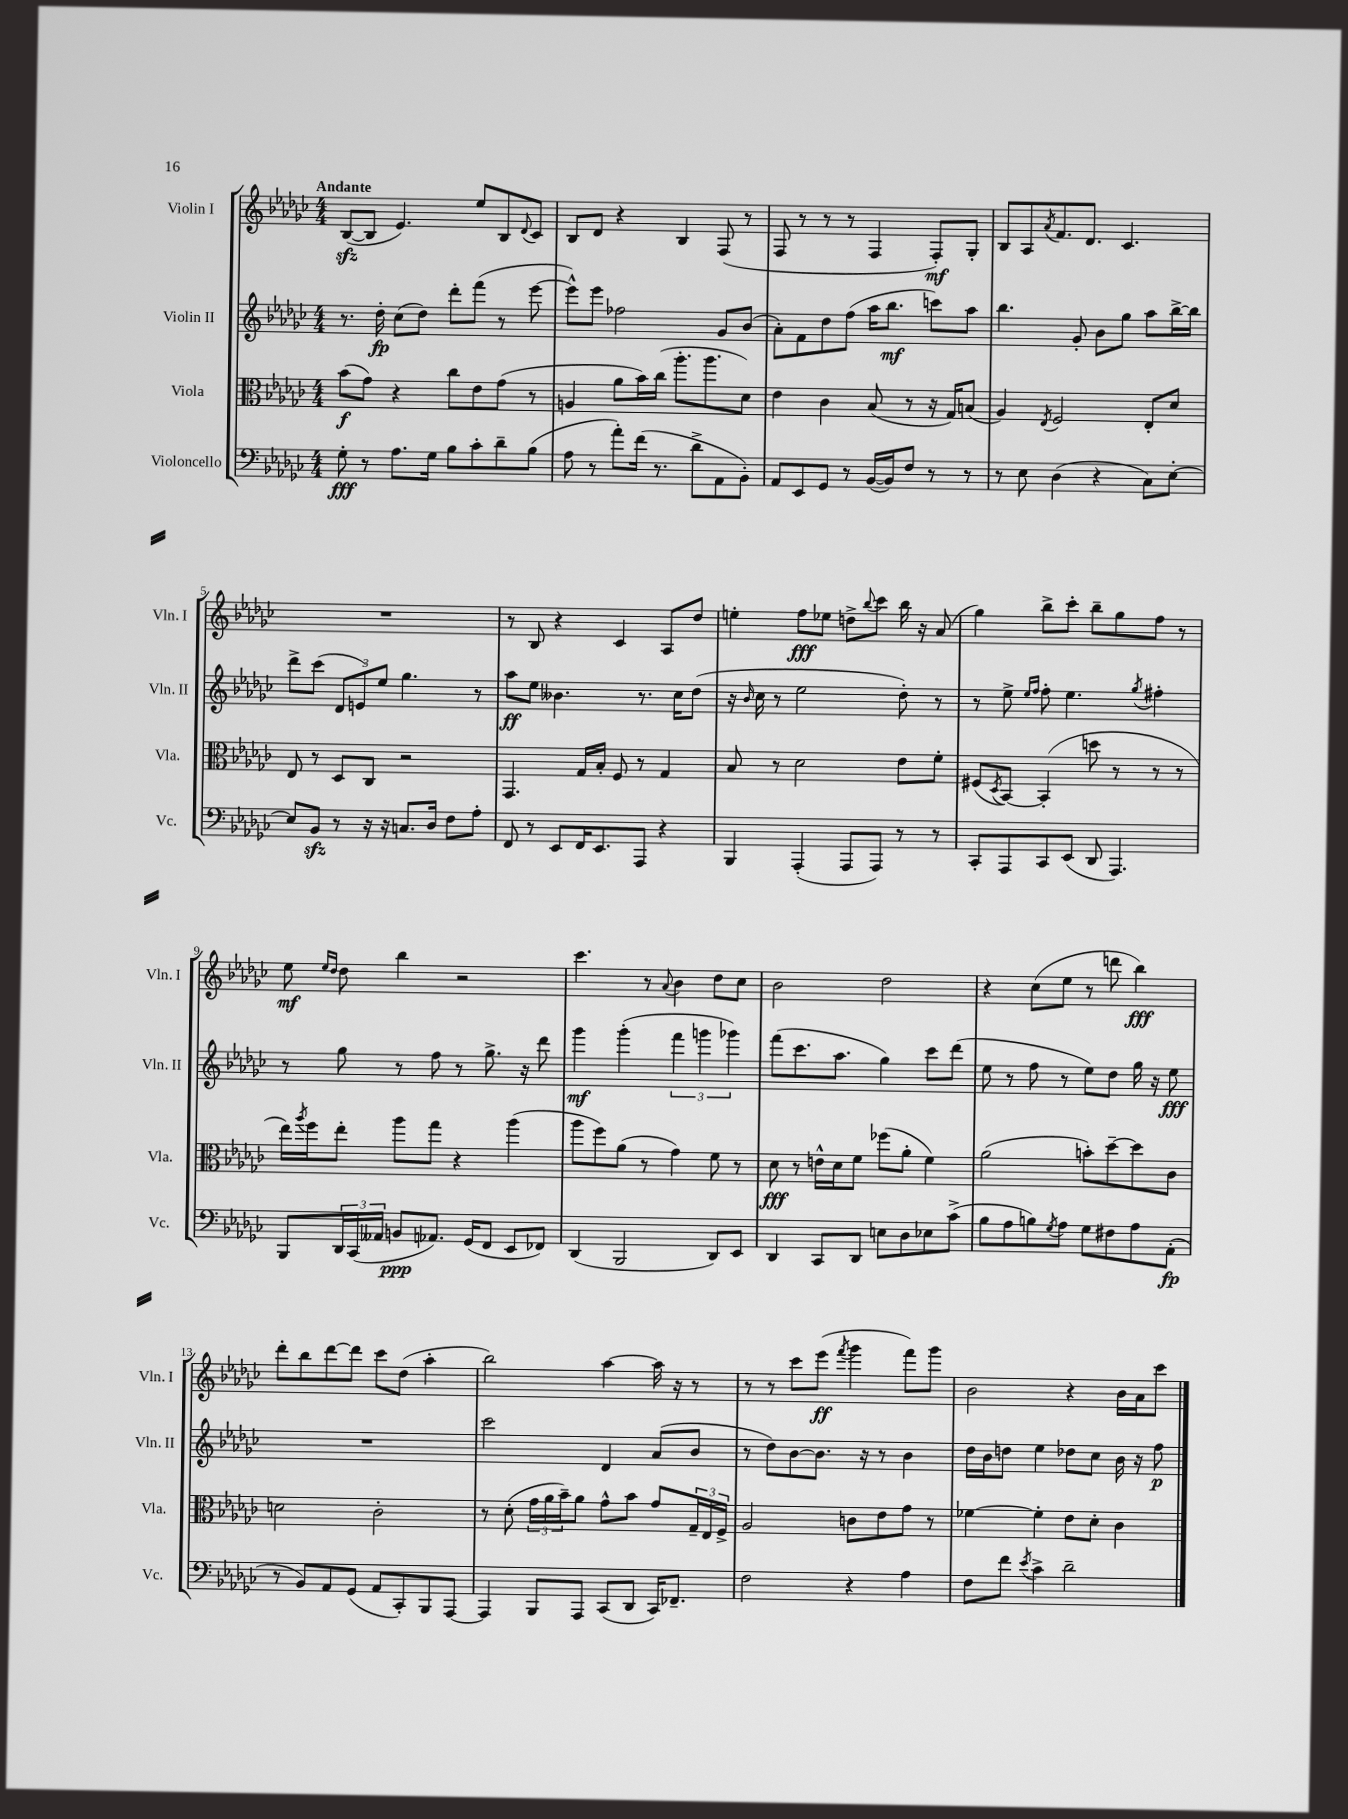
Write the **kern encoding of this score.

**kern	**kern	**kern	**kern
*staff4	*staff3	*staff2	*staff1
*clefF4	*clefC3	*clefG2	*clefG2
*k[b-e-a-d-g-c-]	*k[b-e-a-d-g-c-]	*k[b-e-a-d-g-c-]	*k[b-e-a-d-g-c-]
*M4/4	*M4/4	*M4/4	*M4/4
8G-'	(8b-	8.r	([8B-
8r	8g-)	.	8B-]
.	.	16dd-'	.
8.A-	4r	(8cc-	4.e-)
.	.	8dd-)	.
16G-	.	.	.
8B-	8cc-	8ddd-'	.
8c-'	8e-	(8fff	8ee-
8d-~	(8g-	8r	8B-
.	.	.	8qqd-
(8B-	8r	[8eee-	8c-
=	=	=	=
8A-	4A	8eee-^^])	8B-
8r	.	8eee-	8d-
8a-')	8a-	2ff-	4r
(16f	16b-)	.	.
8.r	(16cc-	.	.
.	8.aa-'	.	4B-
8d-^	.	.	.
.	8.aa-	.	.
8AA-	.	8g-	(8F
8BB-')	8d-)	(8b-	8r
=	=	=	=
8AA-	4e-	8a-')	8F
8EE-	.	8f	8r
8GG-	4c-	8dd-	8r
8r	.	(8ff	8r
([16BB-	(8B-	16aa-	4F
16BB-])	.	8.bb-	.
8F	8r	.	.
8r	16r	8ccc)	8F')
.	16G-)	.	.
8r	(8B	8aa-	8G-'
=	=	=	=
8r	4A-)	4.bb-	8B-
8E-	.	.	8A-
.	8qE-	.	8qa-
(4D-	2F	.	8.f
.	.	8g-'	.
.	.	.	8.d-
4r	.	8b-	.
.	.	8gg-	4.c-
8C-)	8E-'	8aa-	.
[8E-'	8d-	[16bb-^	.
.	.	16bb-]	.
=	=	=	=
8E-]	8E-	8ddd-^	1r
8BB-	8r	(8ccc-	.
8r	8D-	12d-	.
.	.	12e)	.
16r	8C-	.	.
.	.	12ee-	.
16r	.	.	.
8.C	2r	4.gg-	.
16D-	.	.	.
8F	.	.	.
8A-'	.	8r	.
=	=	=	=
8FF	4.GG-	8aa-	8r
8r	.	8ee-	8B-
8EE-	.	4.b--	4r
16FF	16G-	.	.
8.EE-	16B-'	.	.
.	8F	.	4c-
8AAA-	8r	8.r	.
4r	4G-	.	8A-
.	.	16cc-	.
.	.	(8dd-	8dd-
=	=	=	=
4BBB-	8B-	16r	4ee'
.	.	16qqb-	.
.	.	16cc-	.
.	8r	8r	.
(4AAA-'	2d-	2ee-	8ff
.	.	.	8ee-
8AAA-	.	.	8dd^
.	.	.	8qqbb-
8AAA-)	.	.	8ccc-
8r	8e-	8dd-')	16bb-
.	.	.	16r
8r	8f'	8r	(8a-
=	=	=	=
8CC-'	(8F#	8r	4gg-)
.	8qD-	.	.
8AAA-	[8BB-)	8ee-^	.
.	.	16qqee-	.
.	.	16qqff	.
8CC-	(4BB-']	8ff'	8bb-^
(8EE-	.	4.ee-	8ccc-'
8DD-	8dd	.	8bb-~
4.AAA-)	8r	.	8gg-
.	.	8qgg-	.
.	8r	4ff#'	8ff
.	8r	.	8r
=	=	=	=
8BBB-	16ee-)	8r	8ee-
.	8qaa-	.	.
.	16ff	.	.
.	.	.	16qqee-
.	.	.	16qqdd-
24DD-	8ee-'	8gg-	8dd-
(24CC-	.	.	.
24AA--	.	.	.
8BB	8aa-	8r	4bb-
8.AA-)	8gg-	8ff	.
.	4r	8r	2r
(16GG-	.	.	.
8FF	.	8.gg-^	.
8EE-	(4aa-	.	.
.	.	16r	.
8FF-)	.	8ddd-	.
=	=	=	=
(4DD-	8aa-	4ggg-	4.ccc-
.	8ff)	.	.
2BBB-	(8a-	(4ggg-'	.
.	8r	.	8r
.	.	.	8qqa-
.	4g-)	6fff	4b-
.	.	6ggg	.
8DD-)	8f	.	8dd-
.	.	6ggg-)	.
8EE-	8r	.	8cc-
=	=	=	=
4DD-	8d-	(8fff	2b-
.	8r	8.ccc-	.
8CC-	16e^^	.	.
.	16d-	8.aa-	.
8DD-	8f	.	.
8E	(8ff-	4gg-)	2dd-
8D-	8a-'	.	.
8E-	4f)	8ccc-	.
(8c-^	.	(8ddd-	.
=	=	=	=
8B-	(2a-	8ee-	4r
8A-	.	8r	.
8B)	.	8ff	(8cc-
8qG-	.	.	.
8A-	.	8r	8ee-
8G-	8b')	8ee-)	8r
8F#	[8dd-~	8dd-	8ddd
8A-	8dd-]	16gg-	4bb-)
.	.	16r	.
(8AA-'	8c-	8ee-	.
=	=	=	=
8r	2d	1r	8ddd-'
8BB-)	.	.	8bb-
8AA-	.	.	[8ddd-
(8GG-	.	.	8ddd-]
8AA-	2c-'	.	8ccc-
8CC-')	.	.	(8dd-
8BBB-	.	.	4aa-'
[8AAA-	.	.	.
=	=	=	=
4AAA-]	8r	2ccc-	2bb-)
.	(8d-'	.	.
8BBB-	24g-	.	.
.	24a-	.	.
.	24b-~)	.	.
8AAA-	8a-	.	.
(8CC-	8g-^^	4d-	[4aa-
8DD-	8b-	.	.
16CC-)	8g-	(8a-	16aa-]
8.FF-~	.	.	16r
.	24G-~	8b-	8r
.	24E-	.	.
.	24F^	.	.
=	=	=	=
2F	2A-	8r	8r
.	.	8dd-)	8r
.	.	[8b-	8ccc-
.	.	8.b-]	(8eee-
.	.	.	8qfff
4r	8c	.	4ggg-
.	.	16r	.
.	8e-	8r	.
4A-	8g-	4b-	8fff)
.	8r	.	8ggg-
=	=	=	=
8F	[4f-	16dd-	2b-
.	.	16b-	.
8f	.	8dd	.
8qe-	.	.	.
4c-^	4f-']	4ee-	.
2d-~	8e-	8dd-	4r
.	8d-'	8cc-	.
.	4c-	16b-	16b-
.	.	16r	16a-
.	.	8ff	8ccc-
==	==	==	==
*-	*-	*-	*-
